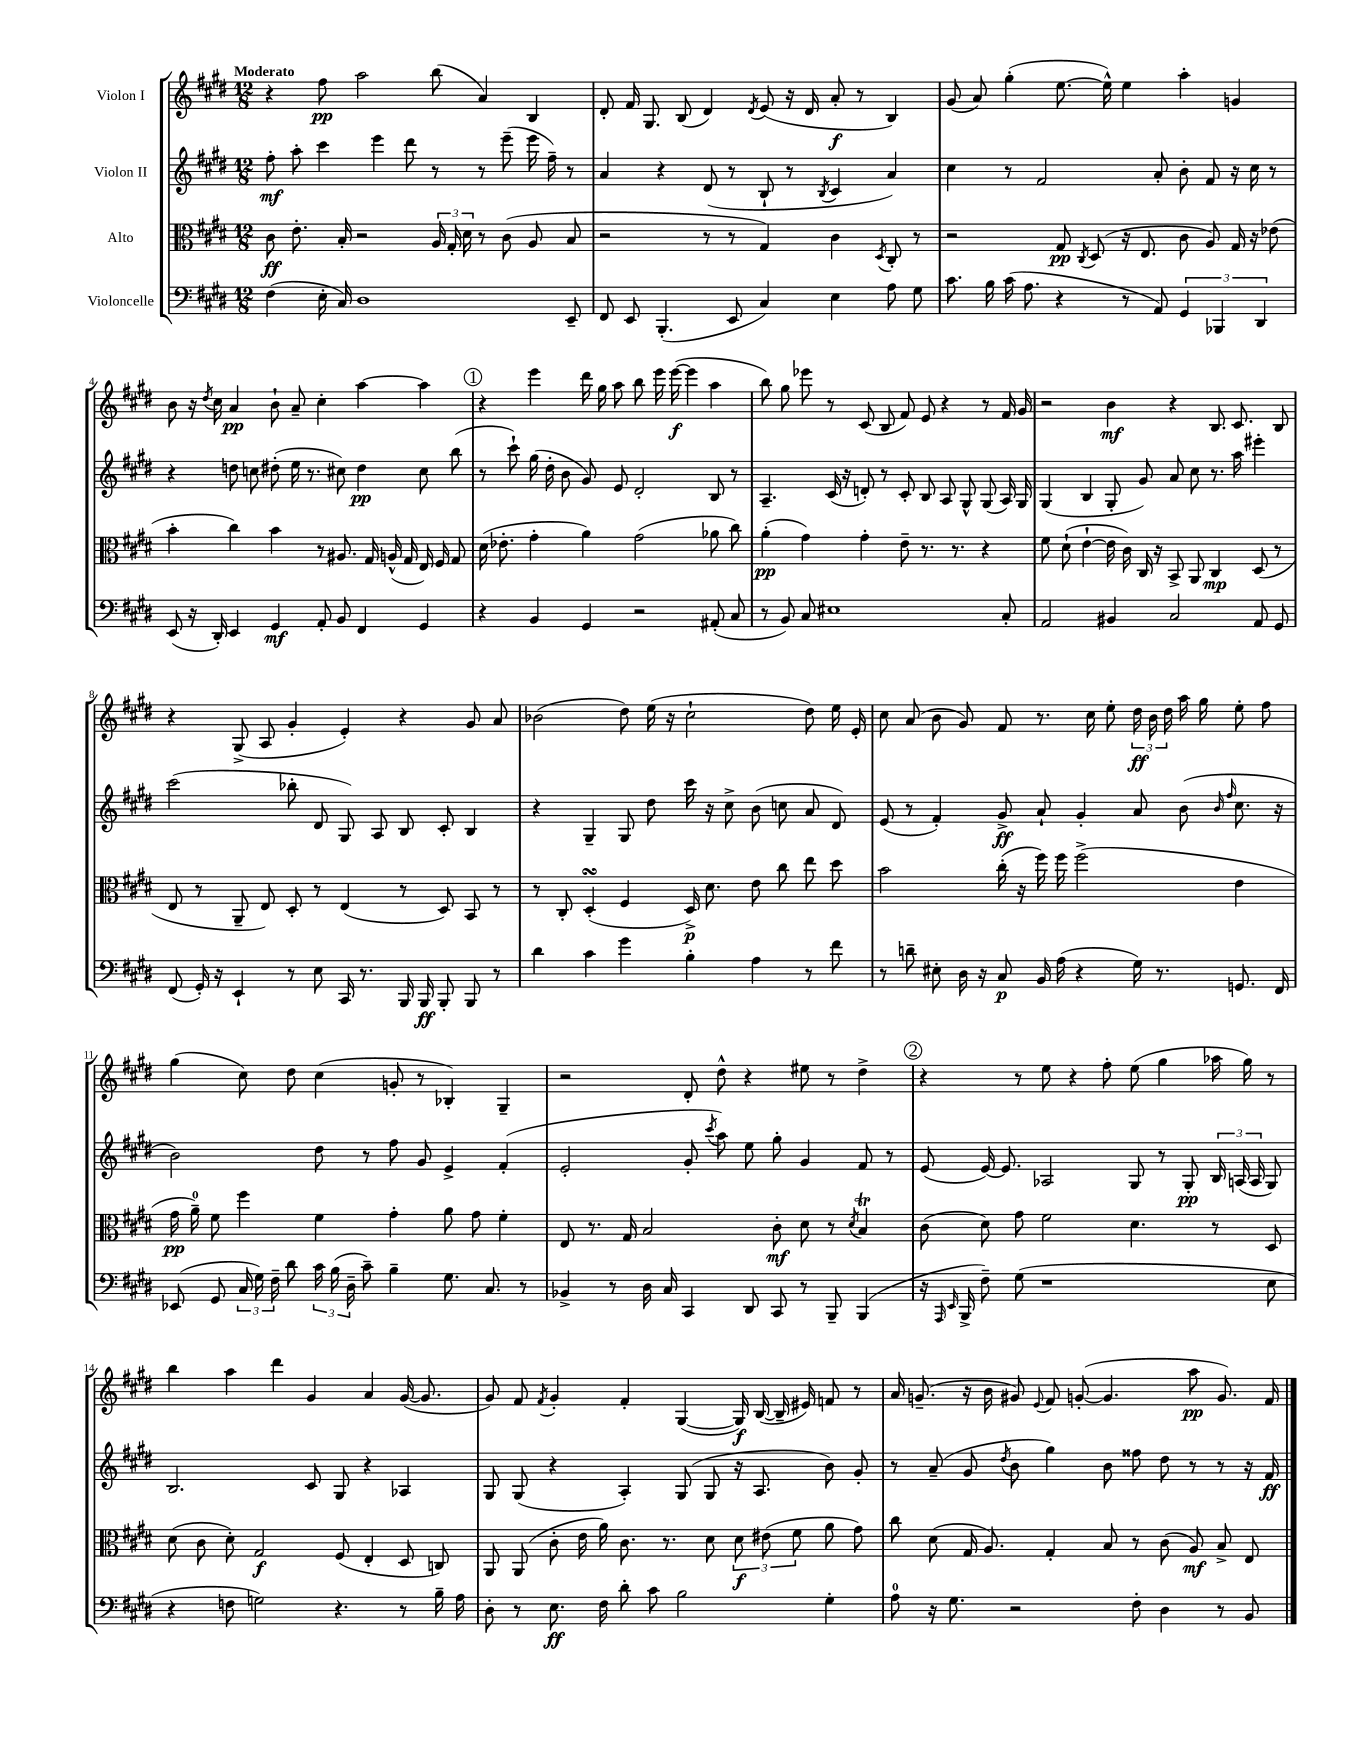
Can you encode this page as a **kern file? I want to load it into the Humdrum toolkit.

**kern	**kern	**kern	**kern
*staff4	*staff3	*staff2	*staff1
*clefF4	*clefC3	*clefG2	*clefG2
*k[f#c#g#d#]	*k[f#c#g#d#]	*k[f#c#g#d#]	*k[f#c#g#d#]
*M12/8	*M12/8	*M12/8	*M12/8
(4F#	8c#	8ff#'	4r
.	8.e'	8aa'	.
16E'	.	4ccc#	8ff#
16C#)	16B'	.	.
1D#	2r	.	2aa
.	.	4eee	.
.	.	8ddd#	.
.	24A	8r	(8bb
.	24G#'	.	.
.	24d#	.	.
.	8r	8r	4a)
.	(8c#	(8eee~	.
.	8A	16eee	4B
.	.	16ff#~)	.
8EE~	8B	8r	.
=	=	=	=
8FF#	2r	4a	8d#'
8EE	.	.	16f#
.	.	.	8.G#
(4.BBB'	.	4r	.
.	.	.	(8B
.	8r	(8d#	4d#)
8EE	8r	8r	.
.	.	.	8qd#
4C#)	4G#)	8B`	(8e
.	.	8r	16r
.	.	.	16d#
.	.	8qB	.
4E	4c#	4c#	8a'
.	.	.	8r
.	8qD#	.	.
8A	8C#'	4a)	4B)
8G#	8r	.	.
=	=	=	=
8.c#	2r	4cc#	(8g#
.	.	.	8a)
16B	.	.	.
(16c#	.	8r	(4gg#'
8.A	.	.	.
.	.	2f#	.
4r	8G#	.	[8.ee
.	8qC#	.	.
.	(8D#	.	.
.	.	.	16ee^^])
8r	16r	.	4ee
.	8.E	.	.
8AA)	.	8a'	.
6GG#	8c#	8b'	4aa'
.	8A)	8f#	.
6BBB-	.	.	.
.	16G#	16r	4g
.	16r	16cc#	.
6DD#	.	.	.
.	(8e-	8r	.
=	=	=	=
(8EE	4b'	4r	8b
16r	.	.	16r
.	.	.	8qdd#
16DD#')	.	.	16cc#
4EE	4cc#)	8dd	4a
.	.	8cc	.
4GG#	4b	(8dd#'	8b`
.	.	16ee	8a~
.	.	8.r	.
8AA'	8r	.	4cc#'
8BB	8.A#	8cc#)	.
4FF#	.	4dd#	[4aa
.	16G#	.	.
.	(16A^^	.	.
.	16G#	.	.
4GG#	16E)	8cc#	4aa]
.	16F#	.	.
.	8G#	(8bb	.
=	=	=	=
4r	(16d#	8r	4r
.	8.e-'	.	.
.	.	8ccc#`)	.
4BB	4g#'	(16gg#	4eee
.	.	16dd#'	.
.	.	8b	.
4GG#	4a)	8g#)	16ddd#
.	.	.	16gg#
.	.	8e	8aa
2r	(2g#	2d#'	8bb
.	.	.	16eee
.	.	.	([16eee
.	.	.	4eee]
(8AA#'	8a-	8B	4aa
8C#	8cc#)	8r	.
=	=	=	=
8r	(4a'	4.A~	8bb)
8BB)	.	.	8gg#
8C#	4g#)	.	8eee-
1E#	.	(16c#	8r
.	.	16r	.
.	4g#'	8d')	(8c#
.	.	8r	8B
.	8e~	8c#'	8f#)
.	8.r	8B	8e
.	.	8A	4r
.	8.r	.	.
.	.	8G#^^	.
.	4r	(8G#	8r
8C#'	.	16A)	16f#
.	.	16G#	16g#
=	=	=	=
2AA	8f#	(4G#	2r
.	(8d#`	.	.
.	[4e`	4B	.
4BB#	16e]	8G#'	4b
.	16c#)	.	.
.	16C#	8g#)	.
.	16r	.	.
2C#	8BB^	8a	4r
.	8AA	8cc#	.
.	4C#	8.r	8.B
.	.	16aa	8.c#
8AA	(8D#	4eee#'	.
8GG#	8r	.	8B
=	=	=	=
(8FF#	8E	(2ccc#	4r
16GG#')	8r	.	.
16r	.	.	.
4EE`	8AA~	.	(8G#^
.	8E)	.	8A
8r	8D#'	8bb-'	4g#'
8E	8r	8d#	.
16CC#	(4E	8G#)	4e')
8.r	.	.	.
.	.	8A	.
16BBB	8r	8B	4r
16BBB	.	.	.
8BBB'	8D#)	8c#'	.
8BBB	8BB	4B	8g#
8r	8r	.	8a
=	=	=	=
4d#	8r	4r	(2b-
.	8C#'	.	.
4c#	(4D#'	4G#~	.
4g#	4F#	8G#	8dd#)
.	.	8dd#	(16ee
.	.	.	16r
4B'	16D#^)	16ccc#	2cc#`
.	8.d#	16r	.
.	.	8cc#^	.
4A	8e	(8b	.
.	8cc#	8cc	.
8r	8ee	8a	8dd#)
8f#	8dd#	8d#)	16ee
.	.	.	16e'
=	=	=	=
8r	2b	(8e	8cc#
8d~	.	8r	(8a
8E#'	.	4f#')	8b
16D#	.	.	8g#)
16r	.	.	.
8C#	(16cc#'	8g#^	8f#
.	16r	.	.
16BB	16ff#)	8a`	8.r
(16A	16ff#	.	.
4r	(2ff#^	4g#'	.
.	.	.	16cc#
.	.	.	8ee'
16G#)	.	8a	24dd#
.	.	.	24b
8.r	.	.	.
.	.	.	24dd#
.	.	(8b	16aa
.	.	.	16gg#
.	.	16qqb	.
.	.	16qqff#	.
8.GG	4e	8.cc#	8ee'
.	.	.	8ff#
16FF#	.	16r	.
=	=	=	=
(8EE-	16g#	2b)	(4gg#
.	16a~)	.	.
8GG#	8f#	.	.
24C#	4ff#	.	8cc#)
24G#)	.	.	.
24F#~	.	.	.
8d#	.	.	8dd#
24c#	4f#	8dd#	(4cc#
(24B	.	.	.
24D#~	.	.	.
8c#~)	.	8r	.
4B~	4g#'	8ff#	8g'
.	.	8g#	8r
8.G#	8a	4e^	4B-')
.	8g#	.	.
8.C#	.	.	.
.	4f#'	(4f#'	4G#~
8r	.	.	.
=	=	=	=
4BB-^	8E	2e'	2r
.	8.r	.	.
8r	.	.	.
.	16G#	.	.
16D#	2B	.	.
16C#	.	.	.
4CC#	.	8g#'	8d#'
.	.	8qccc#	.
.	.	8aa)	8dd#^^
8DD#	.	8ee	4r
8CC#	8c#'	8gg#'	.
8r	8d#	4g#	8ee#
8BBB~	8r	.	8r
.	8qd#	.	.
(4BBB	4B	8f#	4dd#^
.	.	8r	.
=	=	=	=
16r	(8c#	(8e	4r
16qqAAA	.	.	.
16qqEE	.	.	.
16BBB^	.	.	.
8F#~)	8d#)	[16e)	.
.	.	8.e]	.
(8G#	8g#	.	8r
1r	2f#	2A-	8ee
.	.	.	4r
.	.	.	8ff#'
.	4.d#	8G#	(8ee
.	.	8r	4gg#
.	.	8G#'	.
.	8r	24B	16aa-
.	.	(24A	.
.	.	.	16gg#)
.	.	24A	.
8E	8D#	8G#)	8r
=	=	=	=
4r	(8d#	2.B	4bb
.	8c#	.	.
8F	8d#')	.	4aa
2G)	2G#	.	.
.	.	.	4ddd#
.	.	8c#	4g#
4.r	(8F#	8G#	.
.	4E'	4r	4a
8r	8D#	4A-	([16g#
.	.	.	8.g#]
16B~	8C)	.	.
16A	.	.	.
=	=	=	=
8D#'	8AA	8G#	8g#)
8r	(8AA	(8G#	8f#
.	.	.	8qf#
8.E	8c#'	4r	4g#'
.	16e	.	.
16F#	16a)	.	.
8d#'	8.c#	4A')	4f#'
8c#	.	.	.
.	8.r	.	.
2B	.	(8G#	([4G#
.	8d#	8G#	.
.	12d#	16r	16G#])
.	.	8.A	([16B
.	(12e#	.	.
.	.	.	16B~]
.	12f#	.	.
.	.	.	16e#)
4G#'	8a	8b)	8f
.	8g#)	8g#'	8r
=	=	=	=
8A	8cc#	8r	16a
.	.	.	(8.g~
16r	(8d#	(8a~	.
8.G#	.	.	.
.	16G#	8g#	16r
.	8.A)	.	16b
.	.	8qdd#	.
2r	.	8b	8g#)
.	.	.	8qqe
.	4G#'	4gg#)	8f#
.	.	.	([8g'
.	8B	8b	4.g]
8F#'	8r	8ff##	.
4D#	(8c#	8dd#	.
.	8A)	8r	8aa
8r	8B^	8r	8.g)
8BB	8E	16r	.
.	.	16f#	16f#
==	==	==	==
*-	*-	*-	*-
